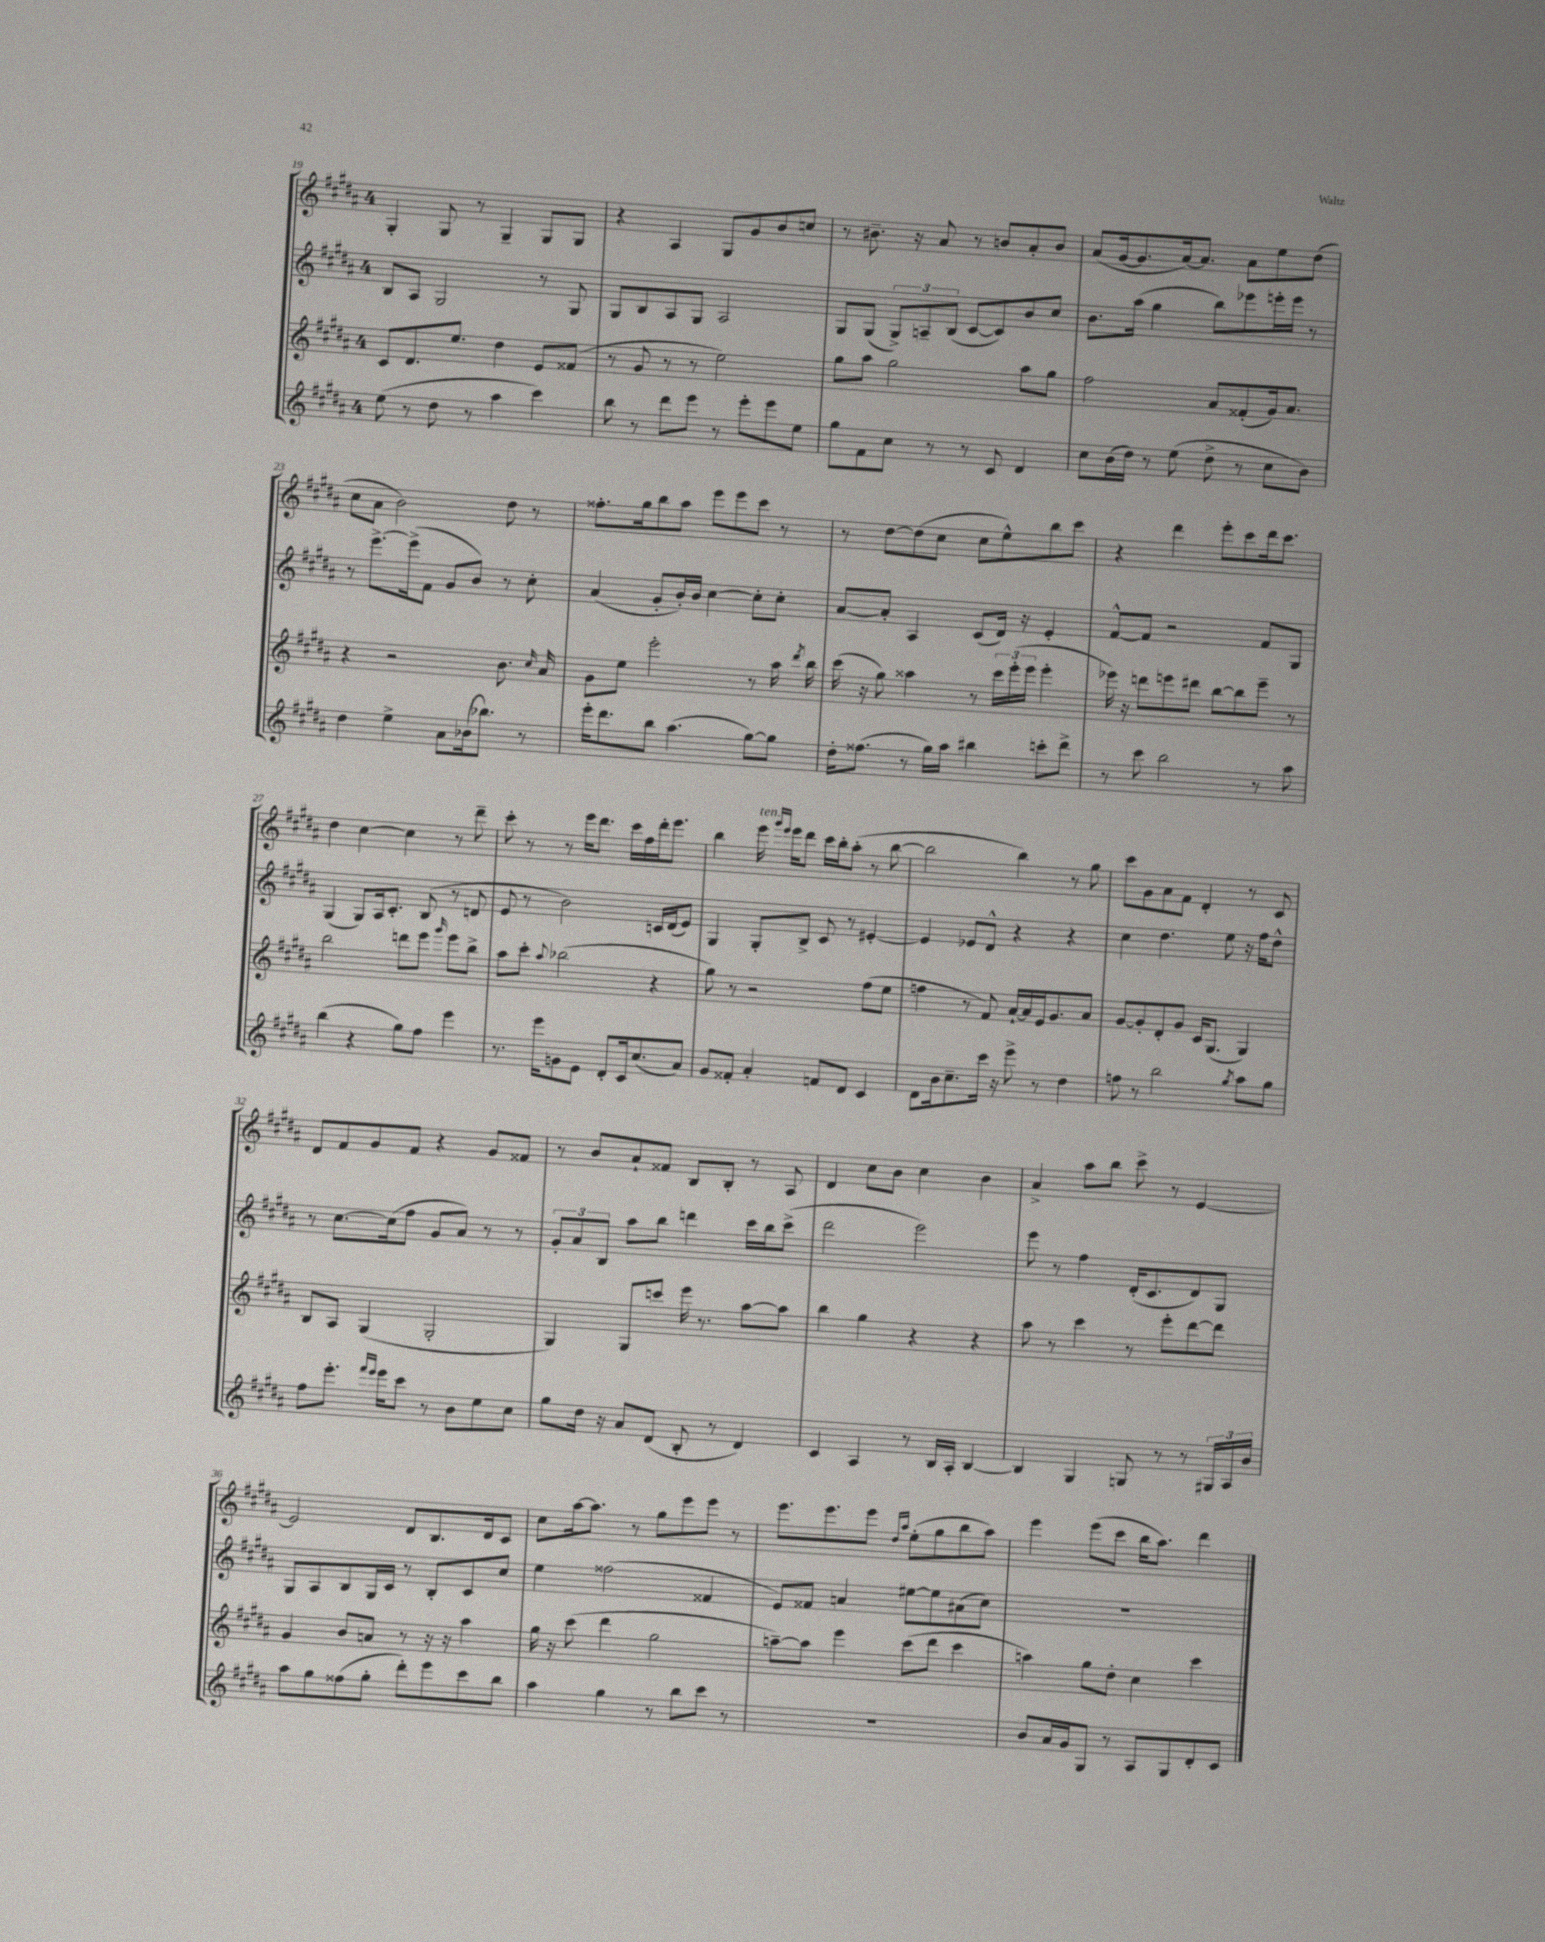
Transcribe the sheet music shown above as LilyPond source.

<<
\new StaffGroup <<
\new Staff = "s0" {
    \clef treble \key b \major \once \override Staff.TimeSignature.style = #'single-digit \time 4/4
    \autoBeamOff gis4-. gis8 r8 gis4-- gis8[ gis8] |
    r4 ais4 gis8[ gis'8 b'8 c''8] |
    r8 bis'8.-- r16 ais'8 r8 b'8[ ais'8-. b'8] |
    ais'8[( gis'16~ gis'8. ais'16~) ais'8.] ais'8[ e''8 dis''8]( |
    cis''8[ ais'8] b'2) dis''8 r8 |
    fisis''8.[-. gis''16 b''8 ais''8] e'''8[ e'''8 cis'''8] r8 |
    r8 dis''8[~ dis''8( cis''8] cis''8[ e''8-^) b''8 cis'''8] |
    r4 dis'''4 e'''8[-. cis'''8 dis'''16 cis'''8.] |
    dis''4 cis''4~ cis''4 r8 dis'''8-- |
    cis'''8-. r8 r8 e'''16[ dis'''8.] cis'''16[ fis''16 dis'''16-. e'''8.] |
    b''4 e'''16^\markup { \italic "ten." } \grace { gis'''16[ e'''16] } e'''16[ dis'''8] cis'''16[ b''16-. ais''8]-.( r8 b''8~ |
    b''2 b''4) r8 gis''8 |
    cis'''8[ gis'8 ais'8 fis'8] dis'4-. r8 cis'8 |
    dis'8[ fis'8 gis'8 fis'8] r4 gis'8[ fisis'8] |
    r8 b'8[ ais'8-! fisis'8] b8[ b8]-. r8 ais8 |
    dis'4 cis''8[ b'8] cis''4 b'4 |
    ais'4-> ais''8[ b''8] cis'''8-> r8 e'4~ |
    e'2 dis'8[ b8. dis'16 cis'8] |
    cis''8[ ais''16~ ais''8.] r8 gis''8[ e'''8 e'''8] r8 |
    e'''8.[ e'''8. e'''8] \grace { dis''16[ ais''16] } e''8[-.( gis''8 b''8 ais''8]) |
    e'''4 e'''8[( cis'''8] b''16[ ais''8.]) dis'''4 \bar "|." |
}
\new Staff = "s1" {
    \clef treble \key b \major \once \override Staff.TimeSignature.style = #'single-digit \time 4/4
    \autoBeamOff b8[ ais8] gis2 r8 gis8 |
    gis8[ b8 ais8 gis8] ais2 |
    gis8[ gis8]( \tuplet 3/2 { gis8[->) a8-- b8]( } cis'8[~ cis'8) b'8 cis''8] |
    b'8.[ ais''16]( gis''4 b''8[) ees'''8 e'''16-. e'''16] r8 |
    r8 e'''8.[~-> e'''16->( fis'8] gis'8[ b'8]) r8 cis''8-. |
    ais'4( gis'8[-. b'16-.) b'16] cis''4~ cis''8[-. cis''8]-. |
    ais'8[~ ais'8]-. ais4 cis'8[( dis'16]) r16 e'4-. |
    fis'8[~-^ fis'8] r2 fis'8[ gis8] |
    gis4( gis8[) ais16 cis'8.]-. b8( r8 d'8 |
    e'8 r8 b'2) c'16[ dis'16( e'8]) |
    gis4 gis8[-. b8]-> cis'8 r8 eis'4~-. |
    eis'4 ees'8[ dis'8]-^ r4 r4 |
    cis''4 dis''4. e''8 r16 fis''16[ dis''8]-^ |
    r8 cis''8.[~ cis''16( fis''8] gis'8[ ais'8]) r8 r8 |
    \tuplet 3/2 { gis'8[-. ais'8 b8] } ais''8[ b''8] d'''4 cis'''16[ b''16 cis'''8]->( |
    dis'''2 e'''2) |
    e'''8 r8 fis''4 dis'16[-.( cis'8. dis'8) gis8] |
    gis8[ ais8 b8 gis16 cis'16] r8 b8[-. cis'8 cis''8] |
    e''4 fisis''2( fisis'4 |
    e'8[) fisis'8] a'4 eis''8[~ eis''8 ais'8( cis''8]) |
    R1 \bar "|." |
}
\new Staff = "s2" {
    \clef treble \key b \major \once \override Staff.TimeSignature.style = #'single-digit \time 4/4
    \autoBeamOff cis'8[ dis'8. e''8.] dis''4 e'8[ fisis'8]( |
    r8 gis'8 r8 r8 e''2) |
    gis''8[ ais''8] gis''2 ais''8[ gis''8] |
    fis''2 ais'8[ fisis'8-.( gis'16) ais'8.] |
    r4 r2 b'8. \grace { cis''16 } ais'16 |
    gis'8[ e''8] e'''2-. r8 ais''16 \acciaccatura { dis'''8 } b''16 |
    cis'''16( r16 gis''8) aisis''4 r8 \tuplet 3/2 { cis'''16[ e'''16-.( e'''16] } e'''4-. |
    ees'''16) r16 d'''8[ e'''8 dis'''8] b''8[~ b''8 e'''8]-- r8 |
    b''2 d'''8[ e'''8] \grace { gis'''16 } e'''8[ b''8]-> |
    ais''8[ cis'''8]-. \appoggiatura { ais''8 } bes''2( r4 |
    gis''8) r8 r2 fis''8[( e''8] |
    f''4 r8 fis'8) ais'16[~-! ais'16 e'16 gis'8. ais'8] |
    gis'8[~ gis'8-. dis'8-. gis'8] cis'16[ gis8.]( gis4) |
    b8[ ais8] gis4( gis2-. |
    gis4) gis8[ c'''8] e'''16 r8. ais''8[~ ais''8] |
    b''4 gis''4 r4 r4 |
    ais''8 r8 cis'''4 r8 e'''8[-. dis'''8~ dis'''8] |
    gis'4 b'8[ a'8] r8 r16 r16 ais''4 |
    gis''16 r16 cis'''8( dis'''4 gis''2 |
    a''8[~--) a''8] e'''4 cis'''8[( dis'''8] cis'''4 |
    a''4) gis''8[ dis''8]-. cis''4 cis'''4 \bar "|." |
}
\new Staff = "s3" {
    \clef treble \key b \major \once \override Staff.TimeSignature.style = #'single-digit \time 4/4
    \autoBeamOff e''8( r8 dis''8 r8 ais''4 cis'''4) |
    b''8 r8 dis'''8[ e'''8] r8 e'''8[-. e'''8 e''8] |
    gis''8[ fis'8 cis''8] r8 r8 cis'8 dis'4 |
    cis''8[ b'16( dis''16]) r8 e''8( dis''8-> r8 cis''8[ b'8]) |
    dis''4 e''4-> ais'8[ bes'16( bes''8.]) r8 |
    e'''16[-. dis'''8. b''8] ais''4.( gis''8[~) gis''8] |
    dis''16[-. fisis''8.]( r8 gis''16[) ais''16] bis''4 c'''8[-. dis'''8]-> |
    r8 cis'''8 b''2 r8 ais''8 |
    b''4( r4 gis''8[) fis''8] e'''4 |
    r8. e'''16[ g'8 e'8] dis'8[-. cis'16 cis''8.( ais'8]) |
    gis'8[ fisis'8]-. ais'4-. f'8[ dis'8] cis'4 |
    dis'8[ b'16 cis''8.-- cis'''16] r16 e'''8-> r8 dis''4 |
    f''8 r8 b''2 \acciaccatura { gis''8 } ais''8[ gis''8] |
    fis''8[ e'''8.]-. \grace { fis'''16[ e'''16] } e'''16[ cis'''8] r8 b'8[ e''8 cis''8] |
    gis''8[ dis''16] r16 ais'8[ dis'8]( b8-. r8 dis'4) |
    cis'4 ais4 r8 b16[ ais16]-. b4~ |
    b4 gis4 g8 r8 r8 \tuplet 3/2 { gis16[ ais16 b'16] } |
    ais''8[ gis''8 fisis''8( gis''8]-. dis'''8[-.) e'''8 cis'''8 b''8] |
    ais''4 gis''4 r8 b''8[ cis'''8] r8 |
    R1 |
    b'8[ ais'16 gis'16 gis8] r8 ais8[ gis8 dis'8-. cis'8] \bar "|." |
}
>>
>>
\layout { \context { \Score currentBarNumber = #19 } }
